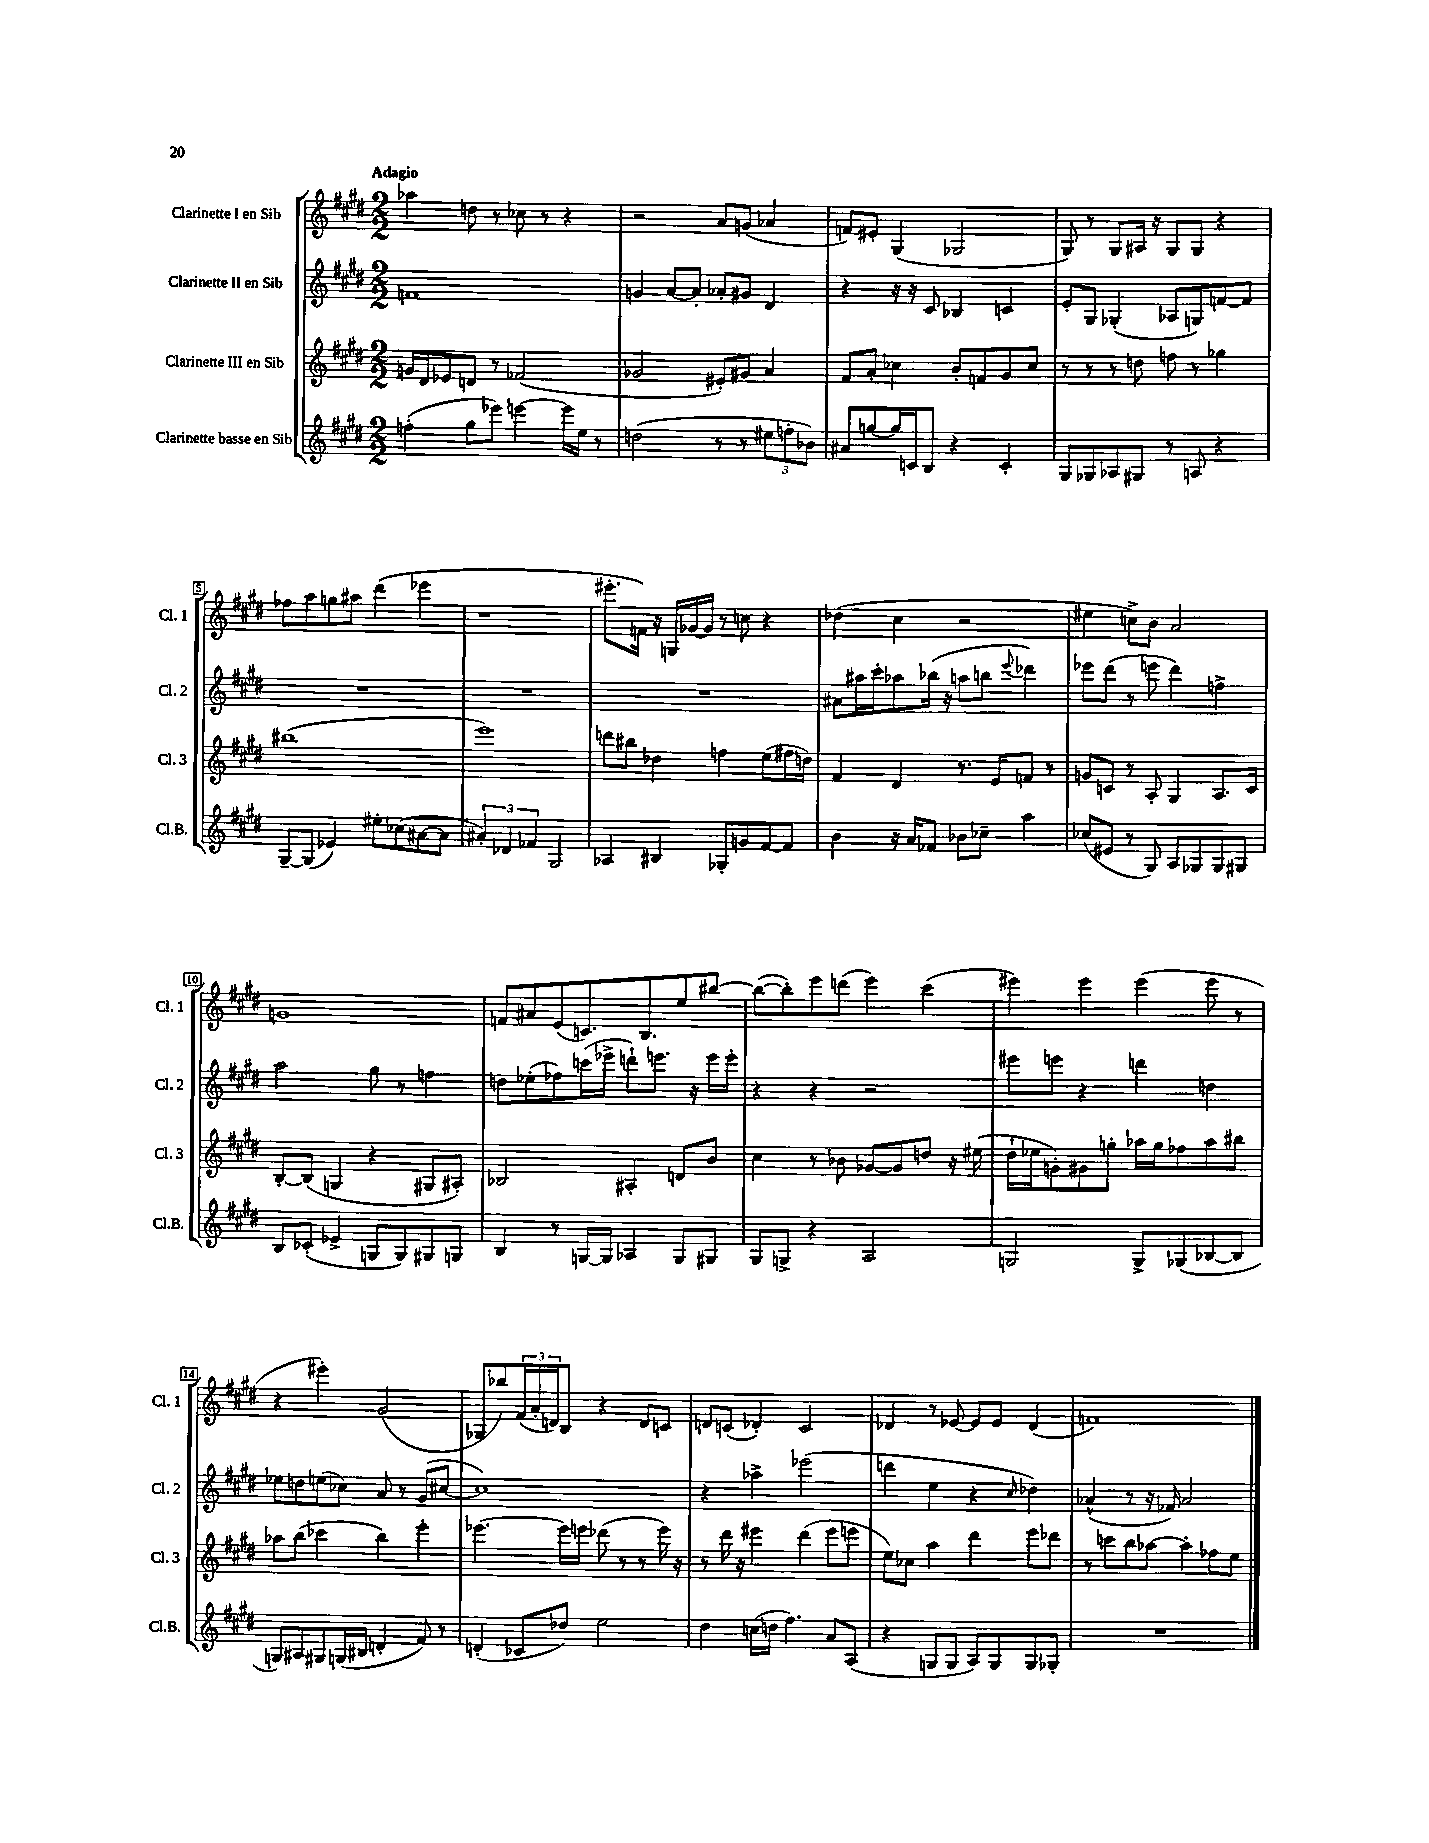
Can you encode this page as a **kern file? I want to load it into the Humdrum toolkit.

**kern	**kern	**kern	**kern
*staff4	*staff3	*staff2	*staff1
*clefG2	*clefG2	*clefG2	*clefG2
*k[f#c#g#d#]	*k[f#c#g#d#]	*k[f#c#g#d#]	*k[f#c#g#d#]
*M2/2	*M2/2	*M2/2	*M2/2
(4ff'	16g	1f	4aa-
.	16d#	.	.
.	8e-	.	.
8gg#	8d	.	8dd
8eee-)	8r	.	8r
[4eee	(2f-	.	8cc-
.	.	.	8r
16eee]	.	.	4r
16ee	.	.	.
8r	.	.	.
=	=	=	=
(2dd	2g-	4g	2r
.	.	[8a	.
.	.	8a']	.
8r	8e#')	8a-'	8a
8r	8g#	8g#	(8g
12ee#	4a	4d#	4a-
12ff'	.	.	.
12b-)	.	.	.
=	=	=	=
8a#	8f#	4r	8f)
[8gg	8a'	.	8e#'
16gg]	4cc-	16r	(4G#
16c	.	16r	.
8B	.	8c#	.
4r	8b'	4B-	2G-
.	8f	.	.
4c'	8g#	4c	.
.	8cc-	.	.
=	=	=	=
8G#	8r	8e'	8G#)
8G-	8r	8G#	8r
8A-	8r	(4G-'	8G#
8G#	8dd	.	16A#
.	.	.	16r
8r	8ff	8A-	8G#
8A	8r	8G)	8G#
4r	4gg-	[8f	4r
.	.	8f]	.
=	=	=	=
[8G#~	(1bb#	1r	8ff-
(8G#]	.	.	8aa
4e-)	.	.	8gg
.	.	.	8aa#
8ee#'	.	.	(4ddd#
(8cc-	.	.	.
[8a#	.	.	4eee-
8a#]	.	.	.
=	=	=	=
6a#')	1eee)	1r	1r
6d-	.	.	.
6f-	.	.	.
2G#	.	.	.
=	=	=	=
4A-	8ddd	1r	8.eee#'
.	8bb#	.	.
.	.	.	16f)
4B#	4dd-	.	16r
.	.	.	16G
.	.	.	[16g-
.	.	.	16g-]
8G-'	4ff	.	8r
8g	.	.	8cc
[8f#	(8ee	.	4r
8f#]	16ff#	.	.
.	16dd)	.	.
=	=	=	=
4b	4f#	8a#	(4dd-
.	.	16aa#	.
.	.	16ccc#'	.
16r	4d#	8aa-	4cc#
16a	.	.	.
8f-	.	(16bb-	.
.	.	16r	.
8b-	8.r	8aa	2r
8cc-~	.	8bb	.
.	16e	.	.
.	.	8qqeee	.
4aa	8f	4ddd-)	.
.	8r	.	.
=	=	=	=
(8cc-	8g	8eee-	4ee#
8e#	8c	(8ddd#	.
8r	8r	8r	8cc^)
8G#)	8A'	8eee	8b
8A	4G#	4ddd#)	2a
8G-	.	.	.
8G-	8.A	4ff^	.
8G#	.	.	.
.	16c	.	.
=	=	=	=
8B	[8B'	2aa	1g
(8c-'	(8B]	.	.
4e-^	4G	.	.
8G	4r	8gg#	.
8G)	.	8r	.
8G#	8G#	4ff	.
8G	8A#')	.	.
=	=	=	=
4B	2B-	8dd	8f
.	.	(8ee-'	8a#
8r	.	8ff-)	(8e
[16G	.	(16ccc	8.c)
16G]	.	16eee-^	.
4A-	4A#'	8ddd`)	.
.	.	.	8.B
.	.	8.eee	.
8G	8d	.	8ee
.	.	16r	.
8G#	8b	16eee	[8bb#
.	.	16eee'	.
=	=	=	=
8G#	4cc#	4r	(8bb#_
8G^	.	.	8bb#'])
4r	8r	4r	8eee
.	8b-	.	(8ddd
2A	[8g-	2r	4eee)
.	8g-]	.	.
.	8dd	.	(4ccc#
.	16r	.	.
.	(16ee#	.	.
=	=	=	=
2G	16dd#`	8eee#	4eee#)
.	16ee-	.	.
.	8g')	8eee	.
.	8g#	4r	4eee#
.	8gg'	.	.
8G^	16aa-	4ddd	(4eee#
.	16gg	.	.
(8G-	8ff-	.	.
[8B-	8aa-	4dd	8eee#
8B-]	8bb#	.	8r
=	=	=	=
8G)	8aa-	8ee-	4r
8A#	(8bb	8dd	.
8G#	4ccc-	(8ee	4eee#')
(16G	.	8cc-)	.
16B#	.	.	.
4d'	4bb)	8a	(2g#
.	.	8r	.
8f#)	4eee'	(8g#	.
8r	.	[8cc#	.
=	=	=	=
(4d'	[4.eee-	1cc#])	8G-
.	.	.	8bb-)
8c-	.	.	(24f#
.	.	.	24a'
.	.	.	24d)
8dd-)	16eee-]	.	8B
.	16eee	.	.
2ee	(8ddd-	.	4r
.	8r	.	.
.	8r	.	8d
.	16eee)	.	8c
.	16r	.	.
=	=	=	=
4dd#	8r	4r	8d
.	16ddd#	.	(8c
.	16r	.	.
(16cc	4eee#	4aa-^	4d-')
16dd	.	.	.
4.ff#)	.	.	.
.	(4ddd#	(2eee-	2c
8a	8eee#	.	.
(8A	8eee	.	.
=	=	=	=
4r	8ee)	4ddd	4d-
.	8cc-	.	.
8G	4aa	4ee	8r
8G	.	.	[8e-
8A)	4ddd#	4r	8e-]
8G	.	.	8e-
.	.	16qqcc#	.
8G	8eee	4dd-)	(4d-
8G-'	8ddd-	.	.
=	=	=	=
1r	8r	(4a-^^	1f)
.	8ccc	.	.
.	8bb	8r	.
.	[8aa-	16r	.
.	.	16f-)	.
.	4aa-']	2a-	.
.	8ff-	.	.
.	8ee	.	.
==	==	==	==
*-	*-	*-	*-
